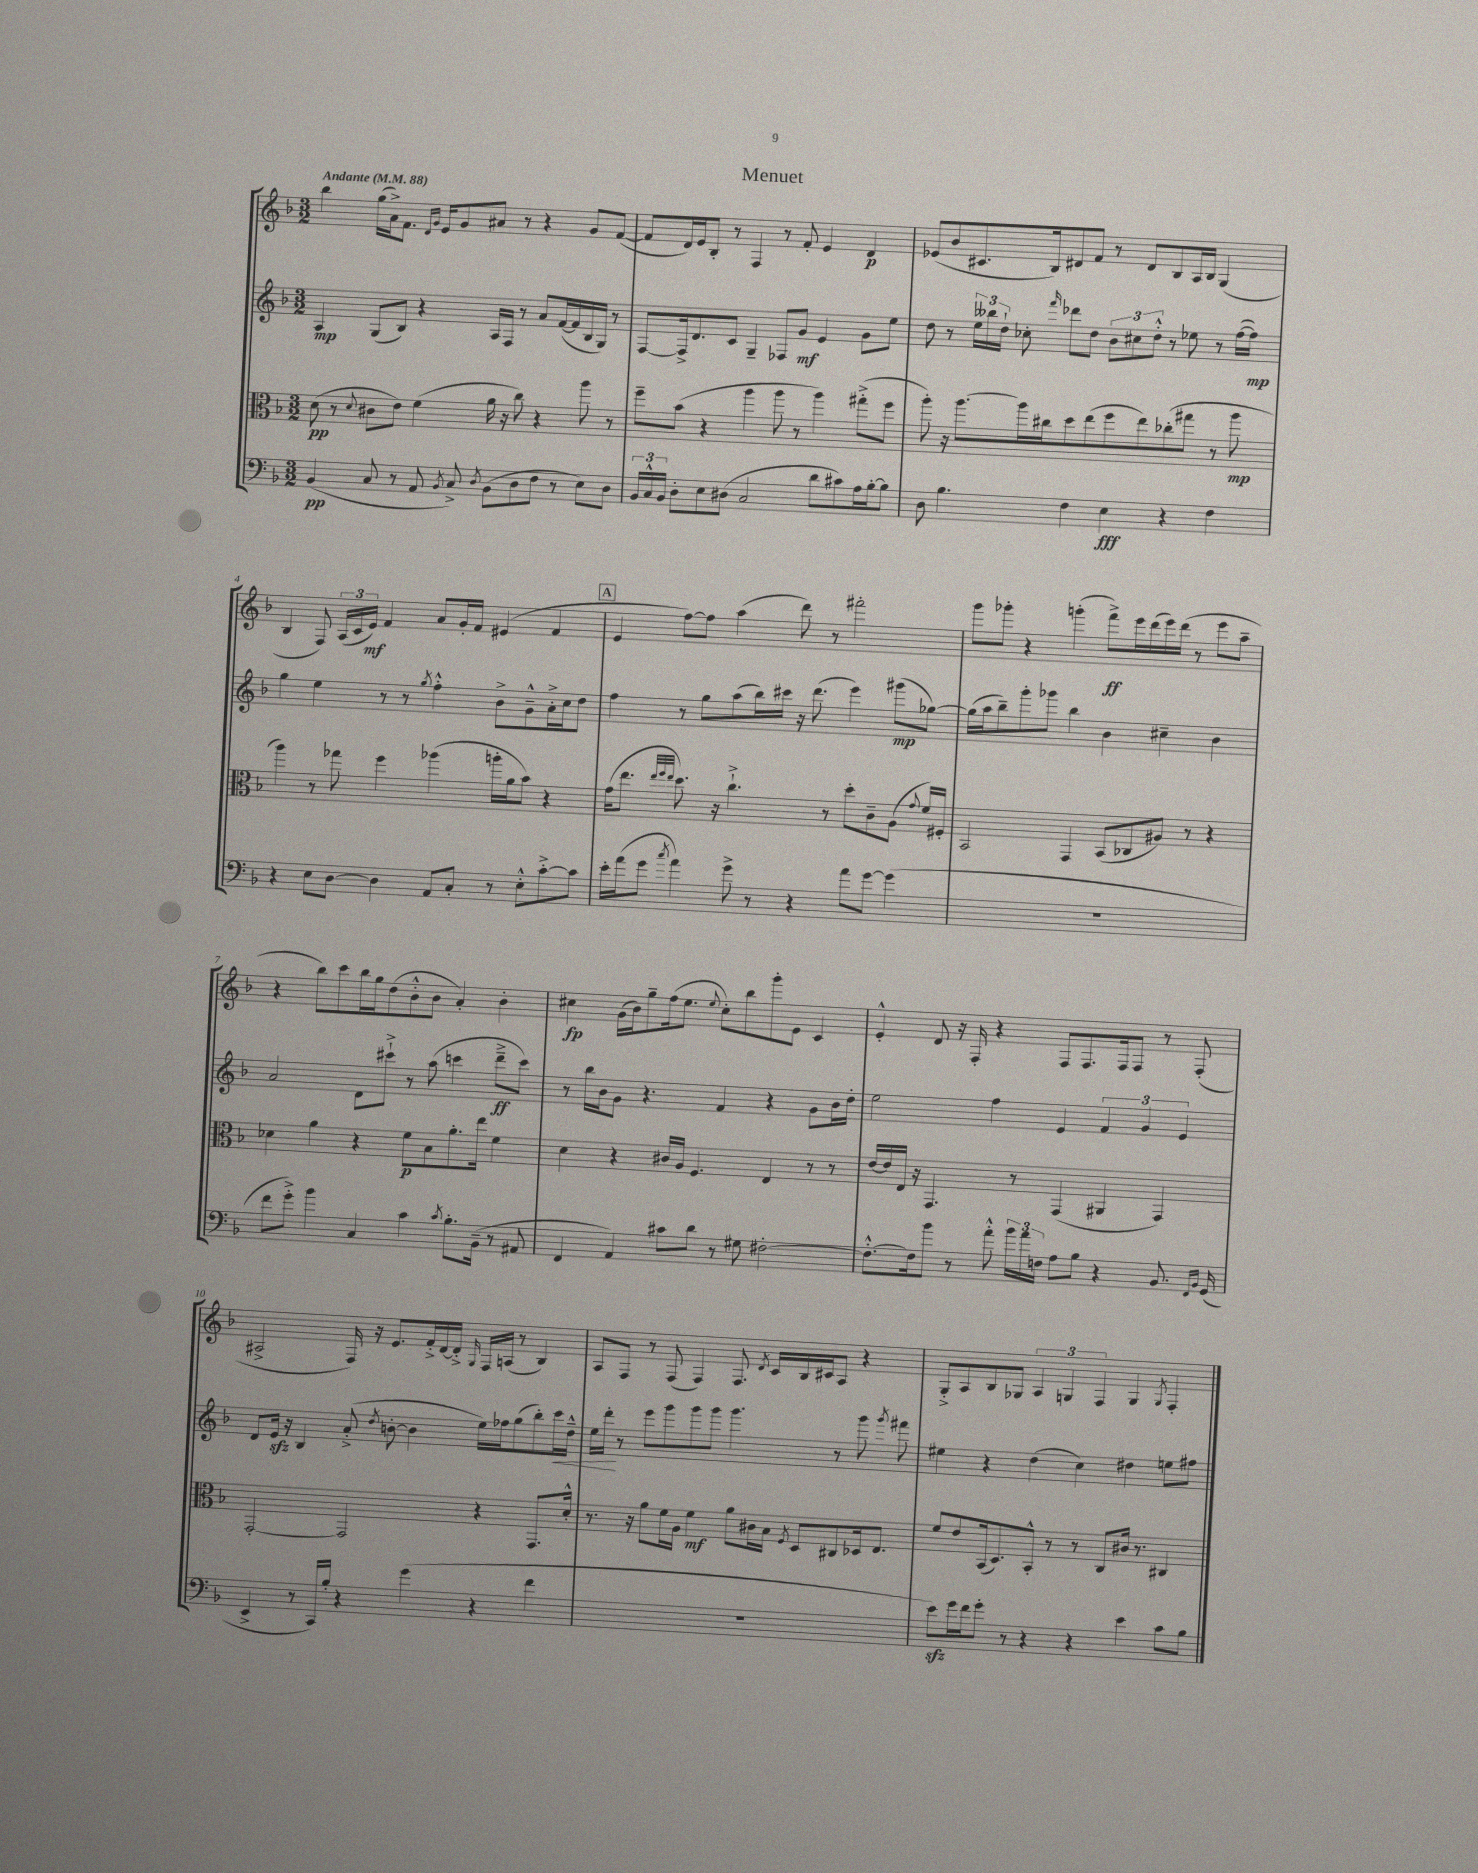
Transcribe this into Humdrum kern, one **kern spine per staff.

**kern	**dynam	**kern	**dynam	**kern	**dynam	**kern	**dynam
*part4	*part4	*part3	*part3	*part2	*part2	*part1	*part1
*staff4	*staff4	*staff3	*staff3	*staff2	*staff2	*staff1	*staff1
*clefF4	*	*clefC3	*	*clefG2	*	*clefG2	*
*k[b-]	*	*k[b-]	*	*k[b-]	*	*k[b-]	*
*M3/2	*	*M3/2	*	*M3/2	*	*M3/2	*
*MM88	*	*MM88	*	*MM88	*	*MM88	*
=1	=1	=1	=1	=1	=1	=1	=1
!	!	!	!	!	!	!LO:TX:a:B:t=Andante	!
(4BB-/	pp	(8d\	pp	4A/	mp	4bb-\	.
.	.	8r	.	.	.	.	.
.	.	8qqd/	.	.	.	.	.
8C/	.	8c#X\L	.	(8G/L	.	(16gg\LL	.
.	.	.	.	.	.	16a^\J)	.
8r	.	8e\J)	.	8B-/J)	.	8.f\J	.
8AA/	.	(4f\	.	4r	.	.	.
.	.	.	.	.	.	16qqd/LL	.
.	.	.	.	.	.	16qqg/JJ	.
.	.	.	.	.	.	16e/KL	.
8qBB-/	.	.	.	.	.	.	.
8C^/)	.	.	.	.	.	8g/	.
8qD/	.	.	.	.	.	.	.
(8BB-\L	.	16a\	.	16A/LL	.	8a#X/J	.
.	.	16r	.	16F/JJ	.	.	.
8D\	.	8cc\)	.	8r	.	8r	.
8F\J	.	4r	.	8a/L	.	4r	.
8r	.	.	.	([16f/L	.	.	.
.	.	.	.	16f/]	.	.	.
8E\L)	.	8aa\	.	16B-/	.	8g/L	.
.	.	.	.	16G/JJ)	.	.	.
8D\J	.	8r	.	8r	.	([8f/J	.
=2	=2	=2	=2	=2	=2	=2	=2
24BB-/LL	.	8ff~\L	.	[8F/L	.	8f/L]	.
24C^^/	.	.	.	.	.	.	.
24BB-/JJ	.	.	.	.	.	.	.
8D'\L	.	(8b-\J	.	16F^/k]	.	16d/L)	.
.	.	.	.	8.d/	.	16e/J	.
8E\	.	4r	.	.	.	8B-'/J	.
(8D#X\J	.	.	.	8c/J	.	8r	.
2C/	.	4aa\	.	4G~/	.	4F/	.
.	.	8aa\	.	8F-X/L	.	8r	.
.	.	8r	.	8g/J	mf	8f'/	.
8d\L	.	4aa\)	.	4e/	.	4e/	.
8c#X\)	.	.	.	.	.	.	.
16A\L	.	(8gg#X'^\L	.	8g\L	.	4d/	p
[16B-'\J	.	.	.	.	.	.	.
8B-\J]	.	8ff\J	.	8ee\J	.	.	.
=3	=3	=3	=3	=3	=3	=3	=3
8D\	.	8aa'\)	.	8dd\	.	(8e-X/L	.
4.B-\	.	16r	.	8r	.	8b-/	.
.	.	[8.aa\L	.	.	.	.	.
.	.	.	.	24ee\LL	.	8.c#X/	.
.	.	.	.	24bb--X\	.	.	.
.	.	.	.	24dd`\JJ	.	.	.
.	.	16aa\L]	.	8cc-X'\	.	.	.
.	.	16cc#X\J	.	.	.	16B-/k)	.
.	.	.	.	16qqfff/	.	.	.
4F\	.	8dd\	.	8ddd-X\L	.	8d#X/	.
.	.	(8ee\	.	8dd\J	.	8f/J	.
4E\	fff	8ff\	.	12b-\L	.	8r	.
.	.	.	.	12cc#X\	.	.	.
.	.	8ee\)	.	.	.	8d#/L	.
.	.	.	.	12dd'^^\J	.	.	.
4r	.	(8cc-X'\	.	8r	.	8B-/	.
.	.	8gg#X\J	.	8ee-X\	.	16A/L	.
.	.	.	.	.	.	16B-/JJ	.
4F\	.	8r	.	8r	.	(4G/	.
.	.	8aa\	mp	([16ff\LL	.	.	.
.	.	.	.	16ff\JJ])	mp	.	.
!!LO:LB:g=z
=4	=4	=4	=4	=4	=4	=4	=4
4r	.	4aa\)	.	4gg\	.	4B-/	.
8E\L	.	8r	.	4ee\	.	8F/)	.
[8D\J	.	8gg-X\	.	.	.	(24A/LL	.
.	.	.	.	.	.	24c/	.
.	.	.	.	.	.	24e/JJ)	mf
4D\]	.	4ff\	.	8r	.	4f/	.
.	.	.	.	8r	.	.	.
.	.	.	.	8qgg/	.	.	.
8AA/L	.	(4aa-X\	.	4ff'^^\	.	8a/L	.
8C'/J	.	.	.	.	.	16g'/L	.
.	.	.	.	.	.	16f/JJ	.
8r	.	16aan'\LL	.	8b-^\L	.	(4e#X/	.
.	.	16a\J	.	.	.	.	.
8E'^^\L	.	8b-\J)	.	8g~^^\	.	.	.
[8c'^\	.	4r	.	16a'^\L	.	4f/	.
.	.	.	.	16cc\J	.	.	.
8c\J]	.	.	.	8dd\J	.	.	.
!!LO:REH:place=s1:t=A
=5	=5	=5	=5	=5	=5	=5	=5
16e'\LL	.	(16g\KL	.	4ff\	.	4e/	.
(16a\J	.	8.ee\J	.	.	.	.	.
8g\J	.	.	.	.	.	.	.
.	.	32qqee/LLL	.	.	.	.	.
.	.	32qqff/	.	.	.	.	.
8qcc/	.	32qqee/JJJ	.	.	.	.	.
4a\)	.	8.dd\)	.	8r	.	[8ff\L)	.
.	.	.	.	8gg\L	.	8ff\J]	.
.	.	16r	.	.	.	.	.
8g^\	.	4.cc`^\	.	(8aa\	.	(4aa\	.
8r	.	.	.	16bb-\L)	.	.	.
.	.	.	.	16ccc#X\JJ	.	.	.
4r	.	.	.	16r	.	8ddd\)	.
.	.	.	.	(8.ddd\	.	.	.
.	.	8r	.	.	.	8r	.
8a\L	.	8dd'\L	.	4eee\)	.	2fff#X'\	.
[8g\J	.	8c~\	.	.	.	.	.
(4g\]	.	(8A\J	.	(8ggg#X\L	mp	.	.
.	.	8qqg/	.	.	.	.	.
.	.	16f/LL)	.	[8gg-X\J)	.	.	.
.	.	16F#X'/JJ	.	.	.	.	.
=6	=6	=6	=6	=6	=6	=6	=6
1.r	.	2BB-/	.	(16gg-\LL]	.	8ggg\L	.
.	.	.	.	16aa\J	.	.	.
.	.	.	.	8bb-~\)	.	8ggg-X'\J	.
.	.	.	.	8ggg'\	.	4r	.
.	.	.	.	8ggg-X\J	.	.	.
.	.	4GG/	.	4bb-\	.	(4gggn'\	.
.	.	(8BB-/L	.	4b-\	.	8fff^\L)	ff
.	.	8C-X/	.	.	.	16eee\L	.
.	.	.	.	.	.	(16ddd\	.
.	.	8A#X/J)	.	4cc#X~\	.	16eee\)	.
.	.	.	.	.	.	(16ddd\JJ	.
.	.	8r	.	.	.	8r	.
.	.	4r	.	4b-\	.	8eee\L	.
.	.	.	.	.	.	8aa~\J	.
!!LO:LB:g=z
=7	=7	=7	=7	=7	=7	=7	=7
8f\L	.	4d-X\	.	2a/	.	4r	.
8g'^\J)	.	.	.	.	.	.	.
4b-\	.	4a\	.	.	.	8bb-\L)	.
.	.	.	.	.	.	8ccc\	.
4C/	.	4r	.	8d\L	.	16bb-\L	.
.	.	.	.	.	.	16gg\J	.
.	.	.	.	8ccc#X`^\J	.	(8dd\	.
4c\	.	8f\L	p	8r	.	8b-'^^\	.
.	.	8B-\	.	(8aa\	.	8b-\J	.
8qc/	.	.	.	.	.	.	.
8.B-'\L	.	8.a'\	.	4cccn\	.	4a'/)	.
(16BB-~\Jk	.	16ee\Jk	.	.	.	.	.
8r	.	4f\	.	8ddd~^\L	ff	4b-'\	.
8AA#X/	.	.	.	8ccc\J)	.	.	.
=8	=8	=8	=8	=8	=8	=8	=8
4FF/	.	4d\	.	8r	.	4cc#X\	fp
.	.	.	.	16bb-\LL	.	.	.
.	.	.	.	16b-\J	.	.	.
4AA/)	.	4r	.	8g\J	.	(16g\LL	.
.	.	.	.	.	.	16b-\J)	.
.	.	.	.	4.r	.	8gg~\	.
8c#X\L	.	16c#X/LL	.	.	.	(16ff\k	.
.	.	16A/JJ	.	.	.	8.ee\J	.
8d\J	.	4.F/	.	.	.	.	.
.	.	.	.	.	.	8qqee/	.
8r	.	.	.	4f/	.	8cc#'\L)	.
8G#X\	.	.	.	.	.	8bb-\	.
[2F#X'\	.	4E/	.	4r	.	8ggg'\	.
.	.	.	.	.	.	8e\J	.
.	.	8r	.	8g\L	.	4c/	.
.	.	8r	.	16b-\L	.	.	.
.	.	.	.	16dd'\JJ	.	.	.
=9	=9	=9	=9	=9	=9	=9	=9
8.F#'^^\L_	.	[16e/LL	.	2ee\	.	4e'^^/	.
.	.	16e/]	.	.	.	.	.
.	.	16E/JJ	.	.	.	.	.
16F#\k]	.	16r	.	.	.	.	.
8b-\J	.	4.GG/	.	.	.	8d/	.
8r	.	.	.	.	.	16r	.
.	.	.	.	.	.	16F'/	.
8a'^^\	.	.	.	4ff\	.	4r	.
24b-\LL	.	8r	.	.	.	.	.
24a\	.	.	.	.	.	.	.
24Fn\JJ	.	.	.	.	.	.	.
8A\L	.	(4GG/	.	4e/	.	8F/L	.
8B-\J	.	.	.	.	.	8.F/	.
4r	.	4AA#X/	.	6f/	.	.	.
.	.	.	.	.	.	16F/k	.
.	.	.	.	.	.	8F/J	.
.	.	.	.	6g/	.	.	.
8.BB-/	.	4GG/)	.	.	.	8r	.
.	.	.	.	6e/	.	.	.
.	.	.	.	.	.	(8F'/	.
16qqFF/LL	.	.	.	.	.	.	.
16qqBB-/JJ	.	.	.	.	.	.	.
(16GG/	.	.	.	.	.	.	.
!!LO:LB:g=z
=10	=10	=10	=10	=10	=10	=10	=10
4EE^/	.	[2GG'/	.	8d/L	.	2A#X^/	.
.	.	.	.	16ezz/Jk	.	.	.
.	.	.	.	16r	.	.	.
8r	.	.	.	4B-/	.	.	.
16CC/LL)	.	.	.	.	.	.	.
16B-'/JJ	.	.	.	.	.	.	.
4r	.	2GG/]	.	(8a'^/	.	16F/)	.
.	.	.	.	.	.	16r	.
.	.	.	.	8qdd/	.	.	.
.	.	.	.	[8bn'\	.	8.e/L	.
(4g\	.	.	.	4b\]	.	.	.
.	.	.	.	.	.	16f'^/L	.
.	.	.	.	.	.	[16d/	.
.	.	.	.	.	.	16d'^/JJ]	.
.	.	.	.	.	.	16qqG/	.
4r	.	4r	.	16ee\LL)	.	16F/LL	.
.	.	.	.	16ff-X\J	.	(16An/JJ	.
.	.	.	.	(8gg\	.	8r	.
4f\	.	8.GG/L	.	8bb-'\)	.	4B-/)	.
!	!	!	!	!	!LO:HP:b	!	!
.	.	.	.	16ccc\L	<	.	.
.	.	16d'^^/Jk	.	16dd~^^\JJ	.	.	.
=11	=11	=11	=11	=11	=11	=11	=11
1.r	.	8.r	.	16ee\LL	.	8A/L	.
.	.	.	.	16ddd'\JJ	.	.	.
.	.	.	.	8r	[	8F/J	.
.	.	16r	.	.	.	.	.
.	.	8a\L	.	8eee\L	.	8r	.
.	.	16f\L	.	8ggg\	.	(8F/	.
.	.	16A\JJ	.	.	.	.	.
.	.	4f\	mf	8ggg\	.	4F/)	.
.	.	.	.	8ggg\J	.	.	.
.	.	8a\L	.	4.ggg\	.	8.F/	.
.	.	16c#X\L	.	.	.	.	.
.	.	.	.	.	.	8qd/	.
.	.	16B-\JJ	.	.	.	16c/LL	.
.	.	8qF/	.	.	.	.	.
.	.	8D/L	.	.	.	16B-/	.
.	.	.	.	.	.	16c#X/J	.
.	.	8C#X/	.	8r	.	8A/J	.
.	.	16D-X/k	.	8ggg\	.	4r	.
.	.	8.E/J	.	.	.	.	.
.	.	.	.	8qggg/	.	.	.
.	.	.	.	8fff#X\	.	.	.
=12	=12	=12	=12	=12	=12	=12	=12
8ezz\L)	.	8f/L	.	4ee#X\	.	8G'^/L	.
16g\L	.	8e/	.	.	.	8A/	.
16f\J	.	.	.	.	.	.	.
8g'\J	.	(16BB-/k	.	4r	.	8B-/	.
.	.	8.D/)	.	.	.	.	.
8r	.	.	.	.	.	8G-X/J	.
4r	.	8BB-'^^/J	.	(4dd\	.	6A/	.
.	.	8r	.	.	.	.	.
.	.	.	.	.	.	6Gn/	.
4r	.	8r	.	4cc\)	.	.	.
.	.	.	.	.	.	6F/	.
.	.	8C/L	.	.	.	.	.
4e\	.	16c#X/Jk	.	4dd#X\	.	4G/	.
.	.	8.r	.	.	.	.	.
.	.	.	.	.	.	8qG/	.
8c\L	.	4C#X/	.	8een\L	.	4F'/	.
8B-\J	.	.	.	8ff#X\J	.	.	.
==	==	==	==	==	==	==	==
*-	*-	*-	*-	*-	*-	*-	*-
